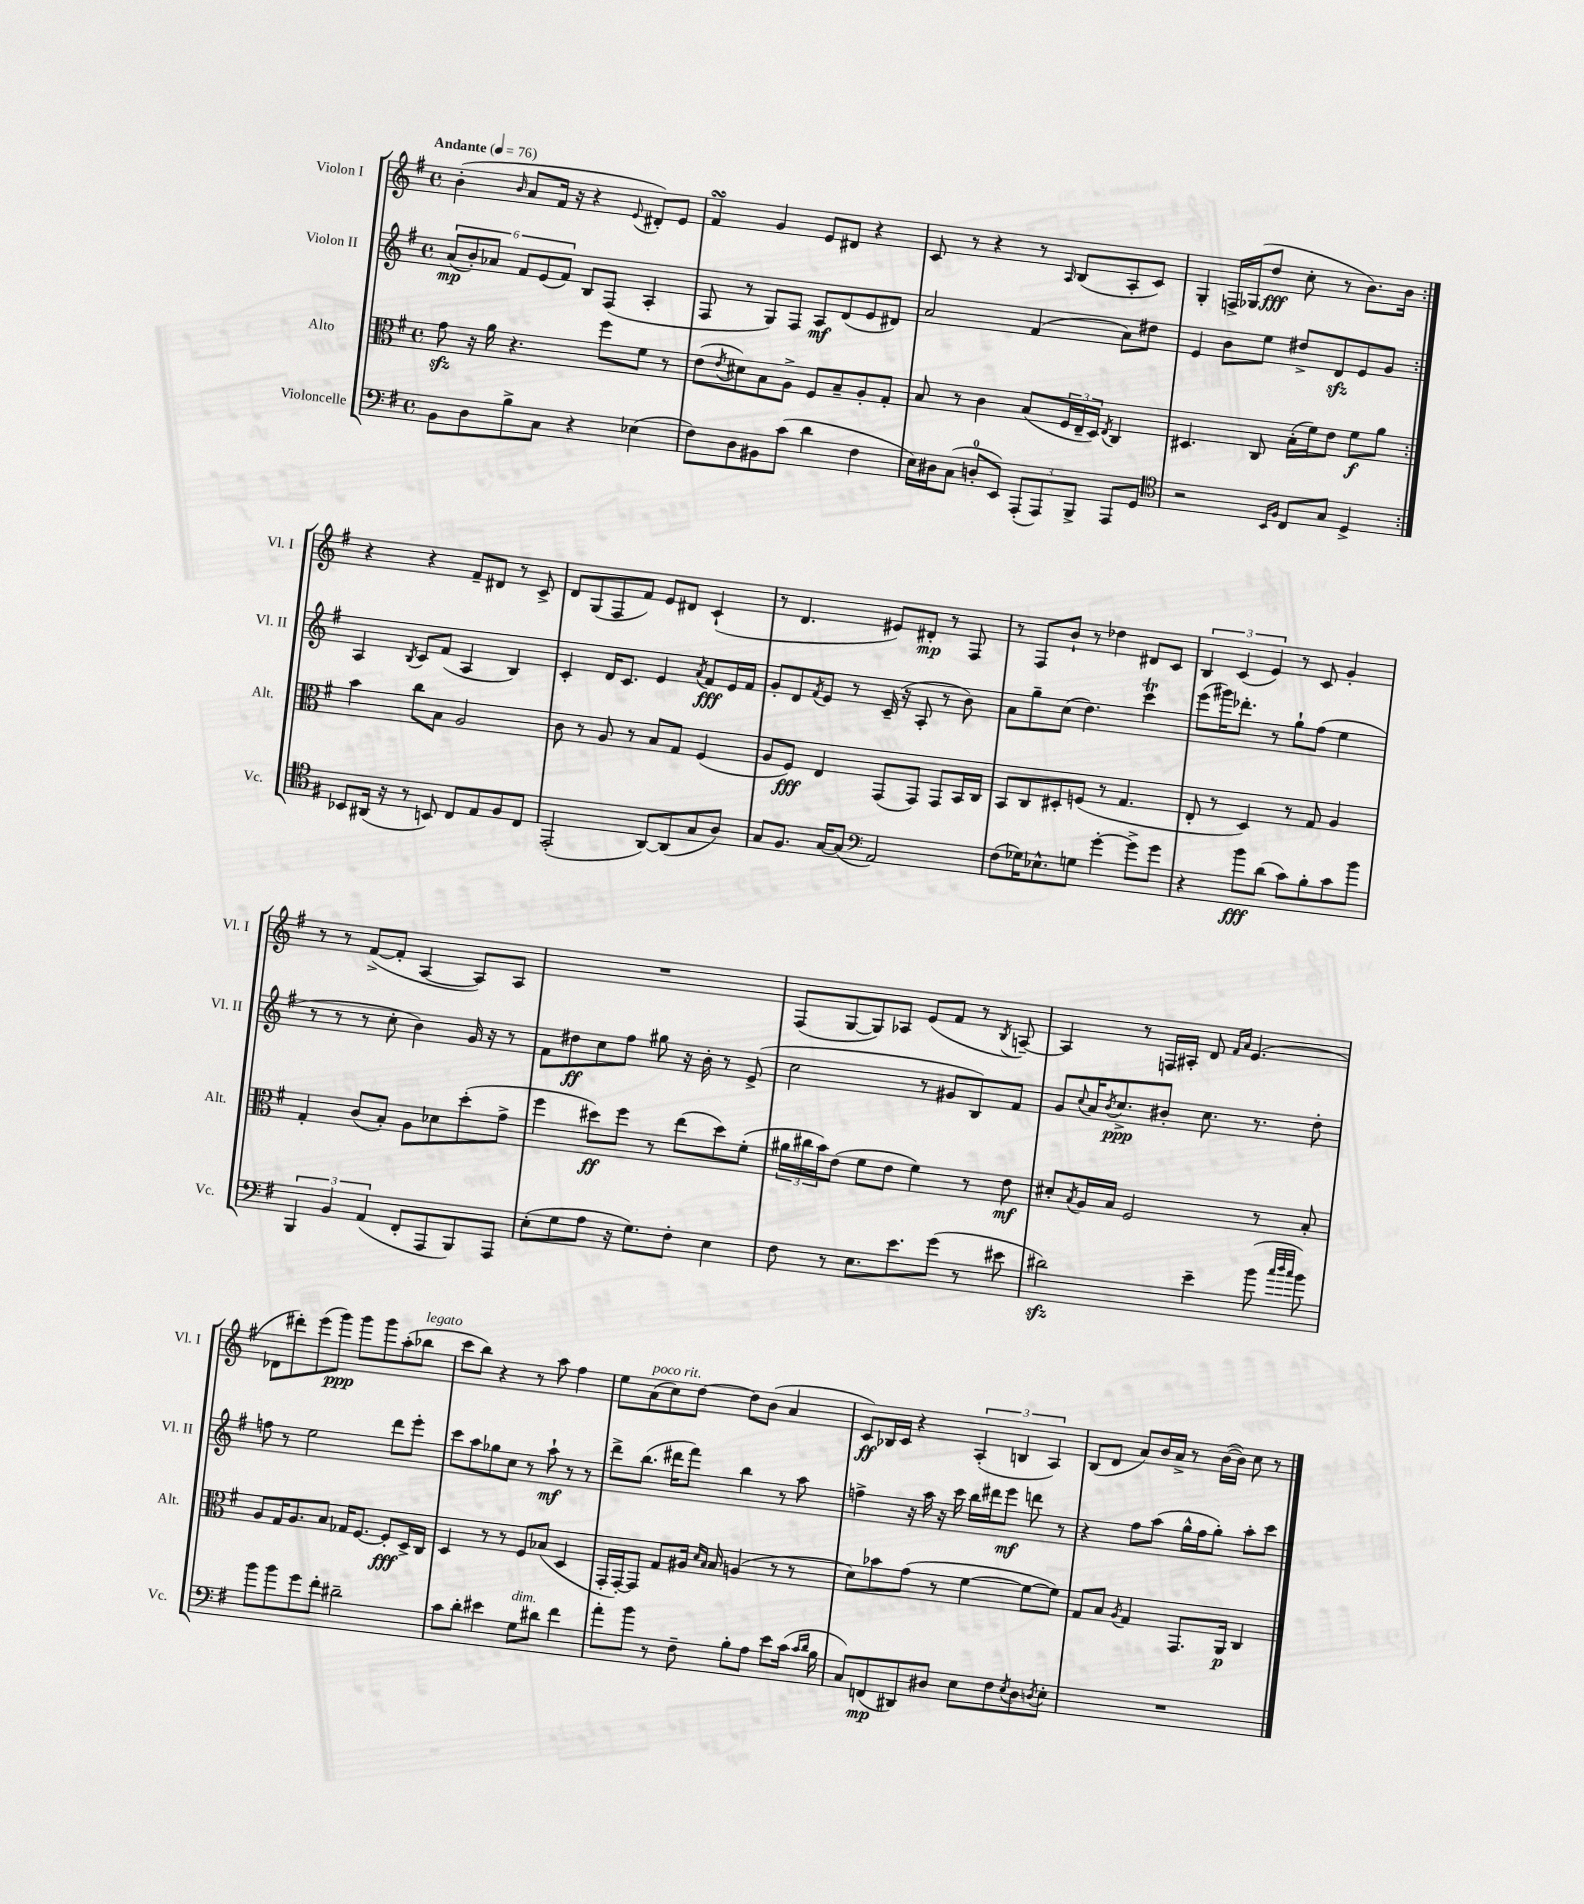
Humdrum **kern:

**kern	**kern	**kern	**kern
*staff4	*staff3	*staff2	*staff1
*clefF4	*clefC3	*clefG2	*clefG2
*k[f#]	*k[f#]	*k[f#]	*k[f#]
*M4/4	*M4/4	*M4/4	*M4/4
*met(c)	*met(c)	*met(c)	*met(c)
*MM76	*MM76	*MM76	*MM76
8BB	8g	(12a	(4b'
.	.	12b')	.
8D	16r	.	.
.	.	12a-	.
.	16a	.	.
.	.	.	16qqb
8B^	4.r	12f#	8a
.	.	(12e	.
8C	.	.	16f#
.	.	12f#)	.
.	.	.	16r
4r	.	8B	4r
.	8ff#	(8F#	.
.	.	.	8qqe
(4E-	8f#	4A'	8d#')
.	8r	.	8e
=	=	=	=
8F#)	(8e	8F#	4f#
.	8qe	.	.
8D	8d#)	8r	.
8BB#	8B	8G)	4g
(8c	8A^	8F#	.
4d	8F#	8A	8e
.	8B~	(8d	8d#
4F#	8A'	8e	4r
.	8G'	8d#)	.
=	=	=	=
16E)	8B	2a	8c
16D#	.	.	.
(8C	8r	.	8r
8D'	4c	.	4r
8EE)	.	.	.
(12AAA'	(8B	(4f#	8r
12AAA)	.	.	.
.	.	.	16qqA
.	24F#	.	(8B
12BBB^	24E~	.	.
.	24D)	.	.
.	8qE	.	.
8AAA	4C	8a)	8A'
8GG	.	8dd#	8c)
=	=	=	=
*clefC4	*	*	*
2r	4.D#	4e	4G'
.	.	8b	16F^
.	.	.	(16G-
.	8C	8ee	8dd
16qqBB	.	.	.
16qqF#	.	.	.
8C	(16B'	8dd#^	8cc'
.	16f#)	.	.
8G	8e	8d	8r
4D^	8f#	8e	8.b)
.	8a	8g	.
.	.	.	16b
=:|!	=:|!	=:|!	=:|!
8BB-	4b	4A	4r
(16AA#	.	.	.
16r	.	.	.
.	.	8qB	.
8r	8cc	8c	4r
8BB)	8B	(8f#	.
8C	2A	4A	8f#~
8E	.	.	8d#
8F#	.	4B)	8r
8C	.	.	8c^
=	=	=	=
(2EE'	8c	4c'	8d
.	8r	.	(8G
.	8A	16d	8F#
.	.	8.c	.
.	8r	.	8f#)
[8AA)	8B	4e	8e
(8AA]	8G	.	8d#
.	.	8qa	.
8G	(4F#	8f#	(4c`
8A)	.	16e	.
.	.	16f#	.
=	=	=	=
8G	8A	8g'	8r
8.F#	8F#)	8d	4.d
.	.	8qf#	.
.	4E	8e	.
[16G	.	.	.
(8G]	.	8r	.
*clefF4	*	*	*
2AA)	(8GG	(16c~	8e#)
.	.	16r	.
.	8GG)	8A'	8d#'
.	8GG	8r	8r
.	16BB	8b)	8F#
.	16C	.	.
=	=	=	=
(8F#	8BB	8a	8r
16G-)	8C	8gg~	8F#
8.E-^^	.	.	.
.	8D#'	(8cc	8b`
8G	(8F	4.dd)	8r
[4g'	8r	.	4dd-
.	4.G	.	.
8g^]	.	4ccc	8d#
8g	.	.	8c
=	=	=	=
4r	8E'	(8eee	6B
.	8r	16ggg#)	.
.	.	.	(6c
.	.	8.ddd-'	.
8b	4D)	.	.
.	.	.	6e)
(8d	.	8r	.
8c)	8r	8gg`	8r
8B'	8G	(8ff#	8c
8c	4A	4ee	4g'
8b	.	.	.
=	=	=	=
6BBB	4G'	8r	8r
.	.	8r	8r
6BB	.	.	.
.	(8c	8r	([8f#^
(6AA	.	.	.
.	8B')	8cc'	8f#']
8FF#'	8A	4b)	[4A
8AAA	8d-	.	.
8BBB)	(8dd'	16g	8A])
.	.	16r	.
8AAA	8g^	8r	8A
=	=	=	=
(8E'	4ff#	8f#	1r
8G	.	8dd#	.
8A	8dd#)	8cc	.
16r	8ff#	8ff#	.
8.G)	.	.	.
.	8r	8gg#	.
8F#'	(8ee	16r	.
.	.	16b'	.
4E	8dd#)	8r	.
.	(8f#'	(8e^	.
=	=	=	=
8F#	24a#	2cc	(8F#
.	24cc#	.	.
.	24b)	.	.
8r	(8e	.	[8G
8.E	8f#	.	8G])
.	8e	.	8A-
8.e	.	.	.
.	4f#)	8r	(8e
(8g	.	8g#	8f#
8r	8r	8B)	8r
.	.	.	8qB
8e#	8e	8f#	[8A~)
=	=	=	=
2d#)	8d#'	8g	4A]
.	8qB	8qqcc	.
.	16A	16a	.
.	.	8qb	.
.	16B	8.cc^	.
.	2F#	.	8r
.	.	8b#'	16F
.	.	.	16A#'
4e~	.	8.cc	8d
.	.	.	16qqf#
.	.	.	16qqa
.	.	.	(4.e
.	.	8.r	.
(8b	8r	.	.
32qqcc	.	.	.
32qqdd	.	.	.
32qqcc	.	.	.
8b)	8B'	8dd'	.
=	=	=	=
8b	8A	8ff	8d-
8b	16G	8r	8ddd#')
.	8.A	.	.
8g	.	2ee	(8eee
8f#'	8B	.	8ggg)
2d#~	16G-	.	8ggg
.	[8.F#	.	.
.	.	.	8ggg
.	8F#']	8ddd	(8aa'
.	16D^	8eee'	8bb-
.	16C	.	.
=	=	=	=
8c	4D	8ccc	8ccc
8d'	.	8aa	8bb)
4e#	8r	8gg-	4r
.	8r	8cc	.
8G	8F#	8r	8r
8d#	(8B-	8aa`	8aa
4f#	4D	8r	4ff#
.	.	8r	.
=	=	=	=
8a'	16GG'	8ddd^	8ee
.	[16GG')	.	.
8b	8GG]	(8.bb	(8a
8r	8G	.	8cc)
.	.	16ddd#	.
8F#~	16A#	8fff#)	[8dd
.	16qqd	.	.
.	16qqB	.	.
.	16B	.	.
8B'	(4A	4bb	8dd]
8A	.	.	(8b
8e	8r	8r	4a
(16c	8r	8aa	.
16qqc	.	.	.
16qqd	.	.	.
16B	.	.	.
=	=	=	=
8C)	8d)	4ff^	8c)
(8FF	8b-	.	16B-
.	.	.	16c
8DD#)	(8g	16r	4r
.	.	16aa	.
8D#	8r	16r	.
.	.	16ccc	.
8E	[4f#	16bb	(6A'
.	.	16ddd#	.
8F#	.	8eee	.
.	.	.	6B
8qE	.	.	.
8D#	8f#_	8ddd	.
.	.	.	6A)
8qD	.	.	.
8E'	8f#])	8r	.
=	=	=	=
1r	8G	4r	(8B
.	8B	.	8d
.	8qA	.	.
.	4G	8ff#	8a)
.	.	(8aa	16b
.	.	.	16a^
.	8.GG	16gg^^	8r
.	.	16ff#	.
.	.	8gg')	([16b
.	16AA	.	16b])
.	4C	8aa'	8cc
.	.	8ccc	8r
==	==	==	==
*-	*-	*-	*-
